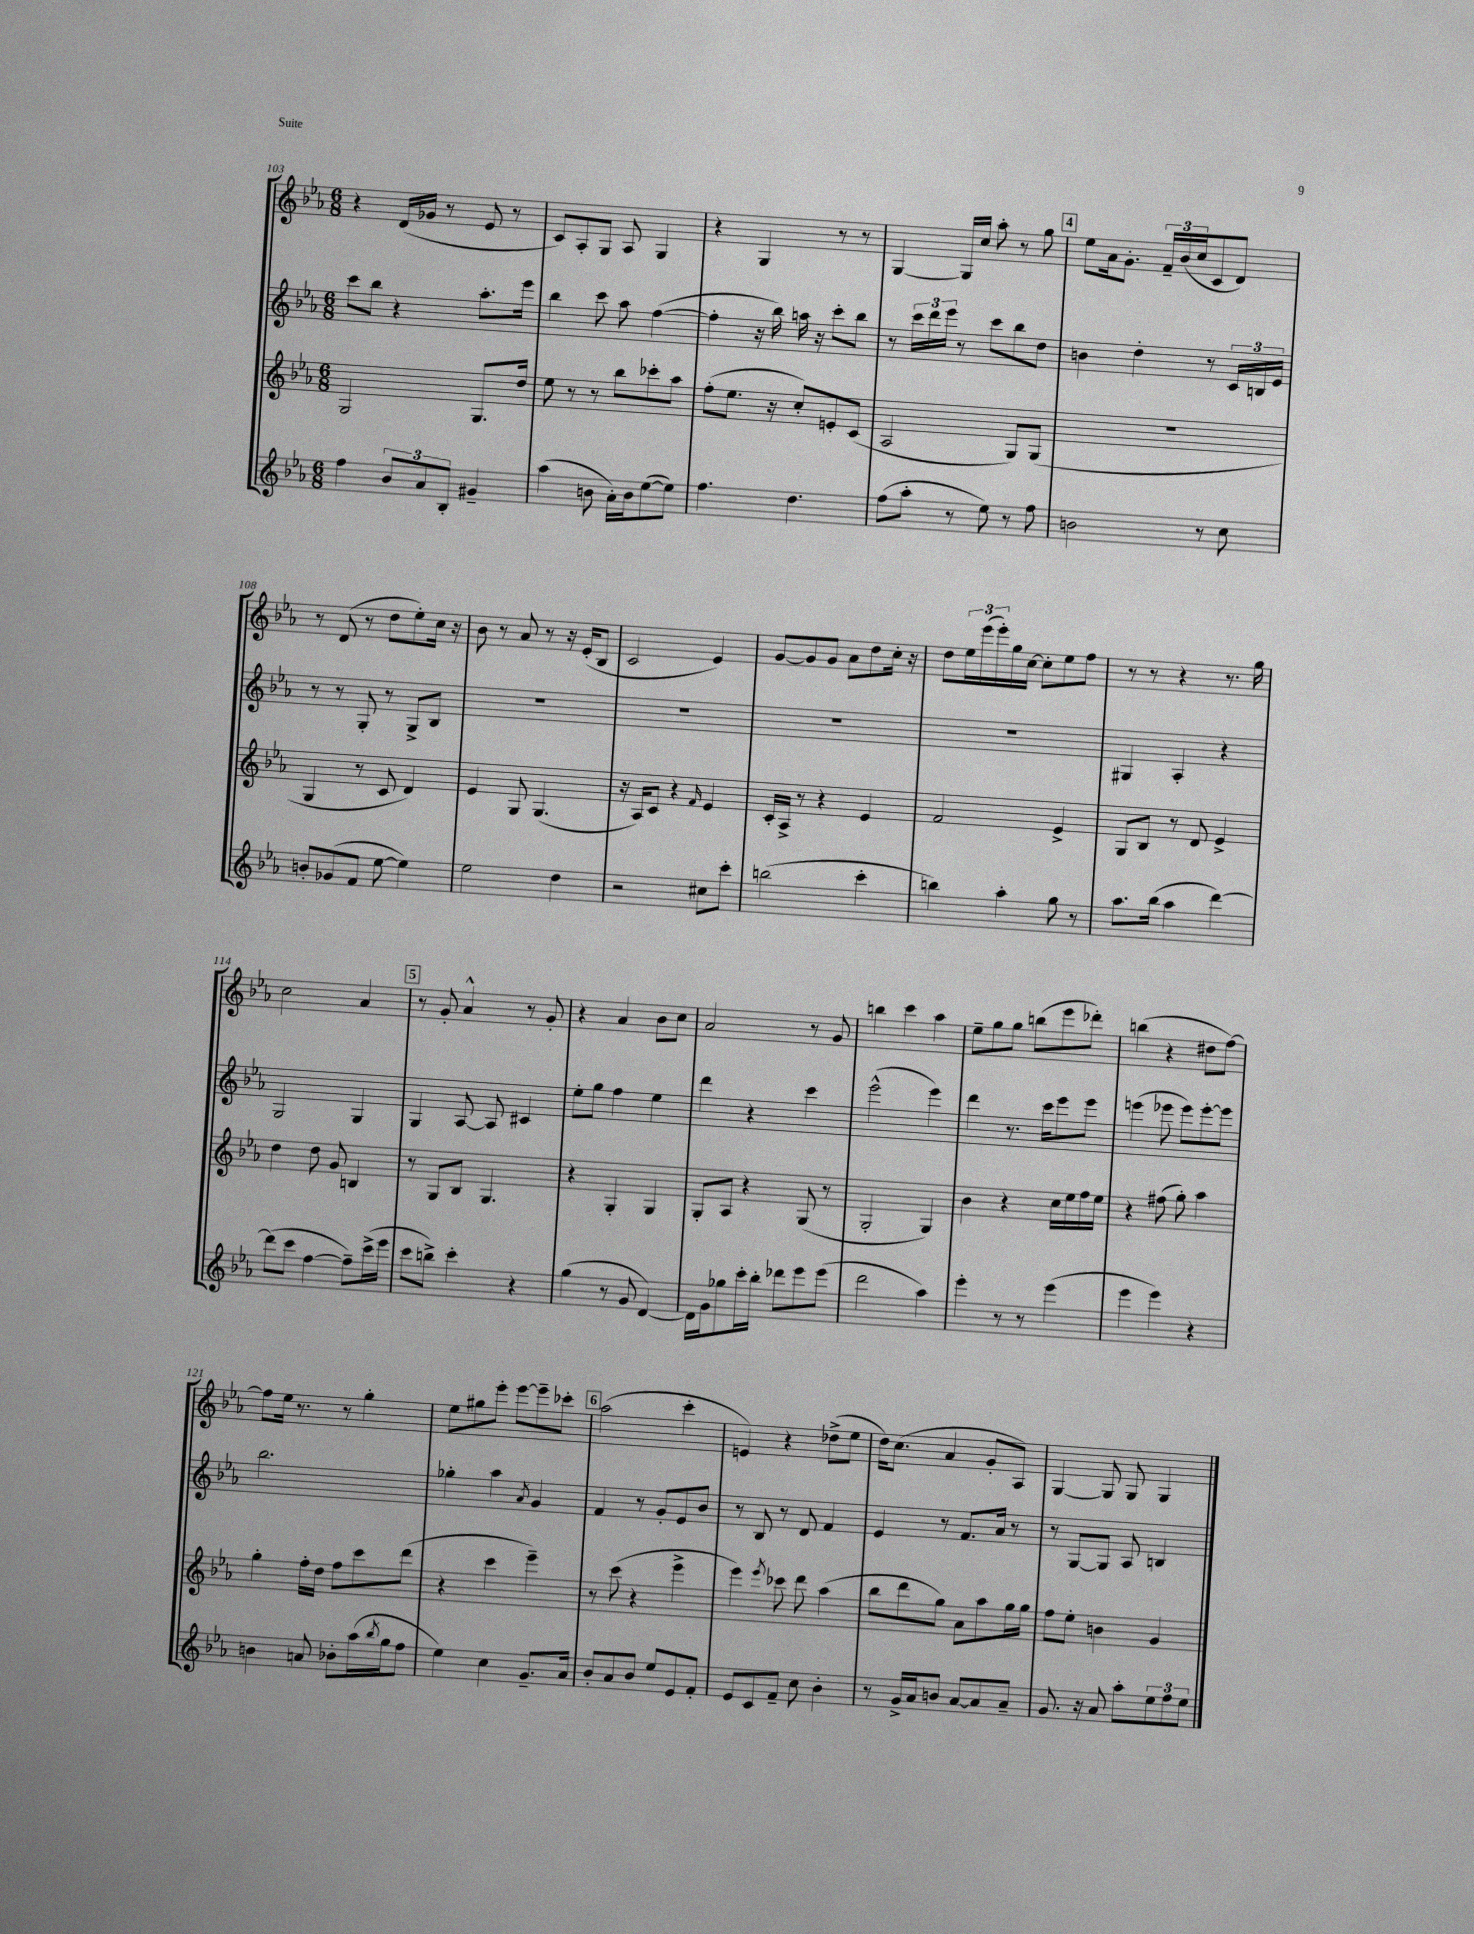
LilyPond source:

<<
\new StaffGroup <<
\new Staff = "s0" {
    \clef treble \key ees \major \numericTimeSignature \time 6/8
    r4 d'16( ges'16 r8 ees'8 r8 |
    c'8) aes8-. g8 aes8 g4 |
    r4 g4 r8 r8 |
    g4~ g16 c''16 aes''8-. r8 g''8 |
    \mark \markup { \box "4" } ees''8 aes'16 g'8.-. \tuplet 3/2 { f'16-- bes'16( c''16 } c'8 d'8) |
    r8 d'8( r8 d''8 ees''8-.) c''16 r16 |
    bes'8 r8 aes'8 r8 r16 ees'16-.( bes8 |
    c'2 ees'4) |
    g'8~ g'8 g'8 aes'8 d''8 c''16-. r16 |
    d''8 \tuplet 3/2 { ees''16 ees'''16( ees'''16-.) } g''16 c''16~ c''8-. ees''8 f''8 |
    r8 r8 r4 r8. g''16 |
    c''2 aes'4 |
    \mark \markup { \box "5" } r8 g'8-. aes'4-^ r8 g'8-. |
    r4 aes'4 bes'8 c''8 |
    aes'2 r8 g'8 |
    b''4 c'''4 aes''4 |
    ees''8-- g''8 g''8 b''8( ees'''8 des'''8-.) |
    b''4( r4 dis''8 f''8~) |
    f''8 ees''16 r8. r8 g''4-. |
    ees''8 gis''8 ees'''8-. ees'''8~ ees'''8-- ces'''8-. |
    \mark \markup { \box "6" } aes''2( c'''4-. |
    e'4) r4 des''8->( ees''8 |
    d''16) c''8.( aes'4 g'8-. aes8) |
    g4~ g8 g8 g4 \bar "|." |
}
\new Staff = "s1" {
    \clef treble \key ees \major \numericTimeSignature \time 6/8
    c'''8 bes''8 r4 aes''8.-. ees'''16 |
    bes''4 c'''8 aes''8 f''4~( |
    f''4-. r16 bes''16) a''16 r16 c'''8-. bes''8 |
    r8 \tuplet 3/2 { c'''16 d'''16 ees'''16 } r8 c'''8 bes''8 d''8 |
    \mark \markup { \box "4" } b'4 d''4-. r8 \tuplet 3/2 { c'16 b16 ees'16 } |
    r8 r8 g8-. r8 g8-> bes8 |
    R2. |
    R2. |
    R2. |
    R2. |
    gis4 aes4-. r4 |
    g2 g4 |
    \mark \markup { \box "5" } g4 aes8~ aes8 cis'4 |
    ees''8-. g''8 f''4 ees''4 |
    d'''4 r4 c'''4 |
    ees'''2-^( ees'''4) |
    d'''4 r8. c'''16 ees'''8 ees'''8 |
    e'''4( ees'''8 ees'''8) ees'''8~-. ees'''8 |
    bes''2. |
    ges''4-. aes''4 \acciaccatura { aes'8 } g'4 |
    \mark \markup { \box "6" } f'4 r8 g'8-. ees'8 bes'8 |
    r8 bes8 r8 d'8 f'4 |
    ees'4 r8 f'8. aes'16 r8 |
    r8 g8~ g8 aes8 b4 \bar "|." |
}
\new Staff = "s2" {
    \clef treble \key ees \major \numericTimeSignature \time 6/8
    g2 g8. d''16 |
    ees''8 r8 r8 bes''8 ces'''8-. aes''8 |
    f''8-.( ees''8. r16 c''8-.) e'8-. c'8( |
    aes2 g8) g8( |
    \mark \markup { \box "4" } R2. |
    g4 r8 c'8 d'4) |
    ees'4 g8 g4.( |
    r16 aes16) c'8 r4 \grace { f'16 } ees'4 |
    c'16-. aes16-> r8 r4 ees'4 |
    f'2 ees'4-> |
    g8 bes8 r8 d'8 ees'4-> |
    d''4 d''8 g'8 b4 |
    \mark \markup { \box "5" } r8 g8 bes8 g4. |
    r4 g4-. g4 |
    g8-. aes8 r4 g8( r8 |
    g2-. g4) |
    bes'4 r4 c''16 ees''16 f''16 ees''16 |
    r4 fis''8( g''8-.) aes''4 |
    g''4-. f''16-. d''16 f''8 c'''8 d'''8( |
    r4 c'''4 ees'''4--) |
    \mark \markup { \box "6" } r8 c'''8( r4 ees'''4-> |
    ees'''4) \acciaccatura { ees'''8 } ces'''8 d'''8 aes''4( |
    bes''8 d'''8 g''8) aes'8 aes''8 g''16 g''16 |
    f''8 ees''8-. b'4 g'4 \bar "|." |
}
\new Staff = "s3" {
    \clef treble \key ees \major \numericTimeSignature \time 6/8
    f''4 \tuplet 3/2 { bes'8 aes'8 bes8-. } gis'4-- |
    aes''4( b'8 aes'16-.) b'16 ees''8~( ees''8) |
    f''4. d''4. |
    f''8( aes''8-. r8 ees''8) r8 f''8 |
    \mark \markup { \box "4" } b'2 r8 c''8 |
    b'8-. ges'8( f'8 ees''8~ ees''4) |
    ees''2 d''4 |
    r2 cis''8 c'''8-. |
    b''2( c'''4-. |
    b''4) aes''4-. g''8 r8 |
    aes''8. bes''16( aes''4 d'''4~) |
    d'''8( c'''8 f''4~ f''8--) c'''16->( ees'''16 |
    \mark \markup { \box "5" } c'''8 b''8->) c'''4-. r4 |
    g''4( r8 g'8 d'4~) |
    d'16 g'16 ges''8 c'''16-. bes''16-. des'''8 ees'''8 ees'''8( |
    d'''2 aes''4) |
    ees'''4-. r8 r8 ees'''4( |
    ees'''4 ees'''4) r4 |
    b'4 a'8 bes'8-. aes''16( \acciaccatura { bes''8 } g''16 f''8 |
    ees''4) c''4 g'8.-- aes'16 |
    \mark \markup { \box "6" } bes'8-. aes'8 bes'8 ees''8 ees'8 f'8-. |
    ees'8 c'8 f'8-- c''8 bes'4-. |
    r8 g'16-> aes'16 b'8 aes'8~ aes'8 aes'8-- |
    g'8. r16 aes'8 aes''8-. \tuplet 3/2 { ees''8 f''8 ees''8 } \bar "|." |
}
>>
>>
\layout { \context { \Score currentBarNumber = #103 } }
